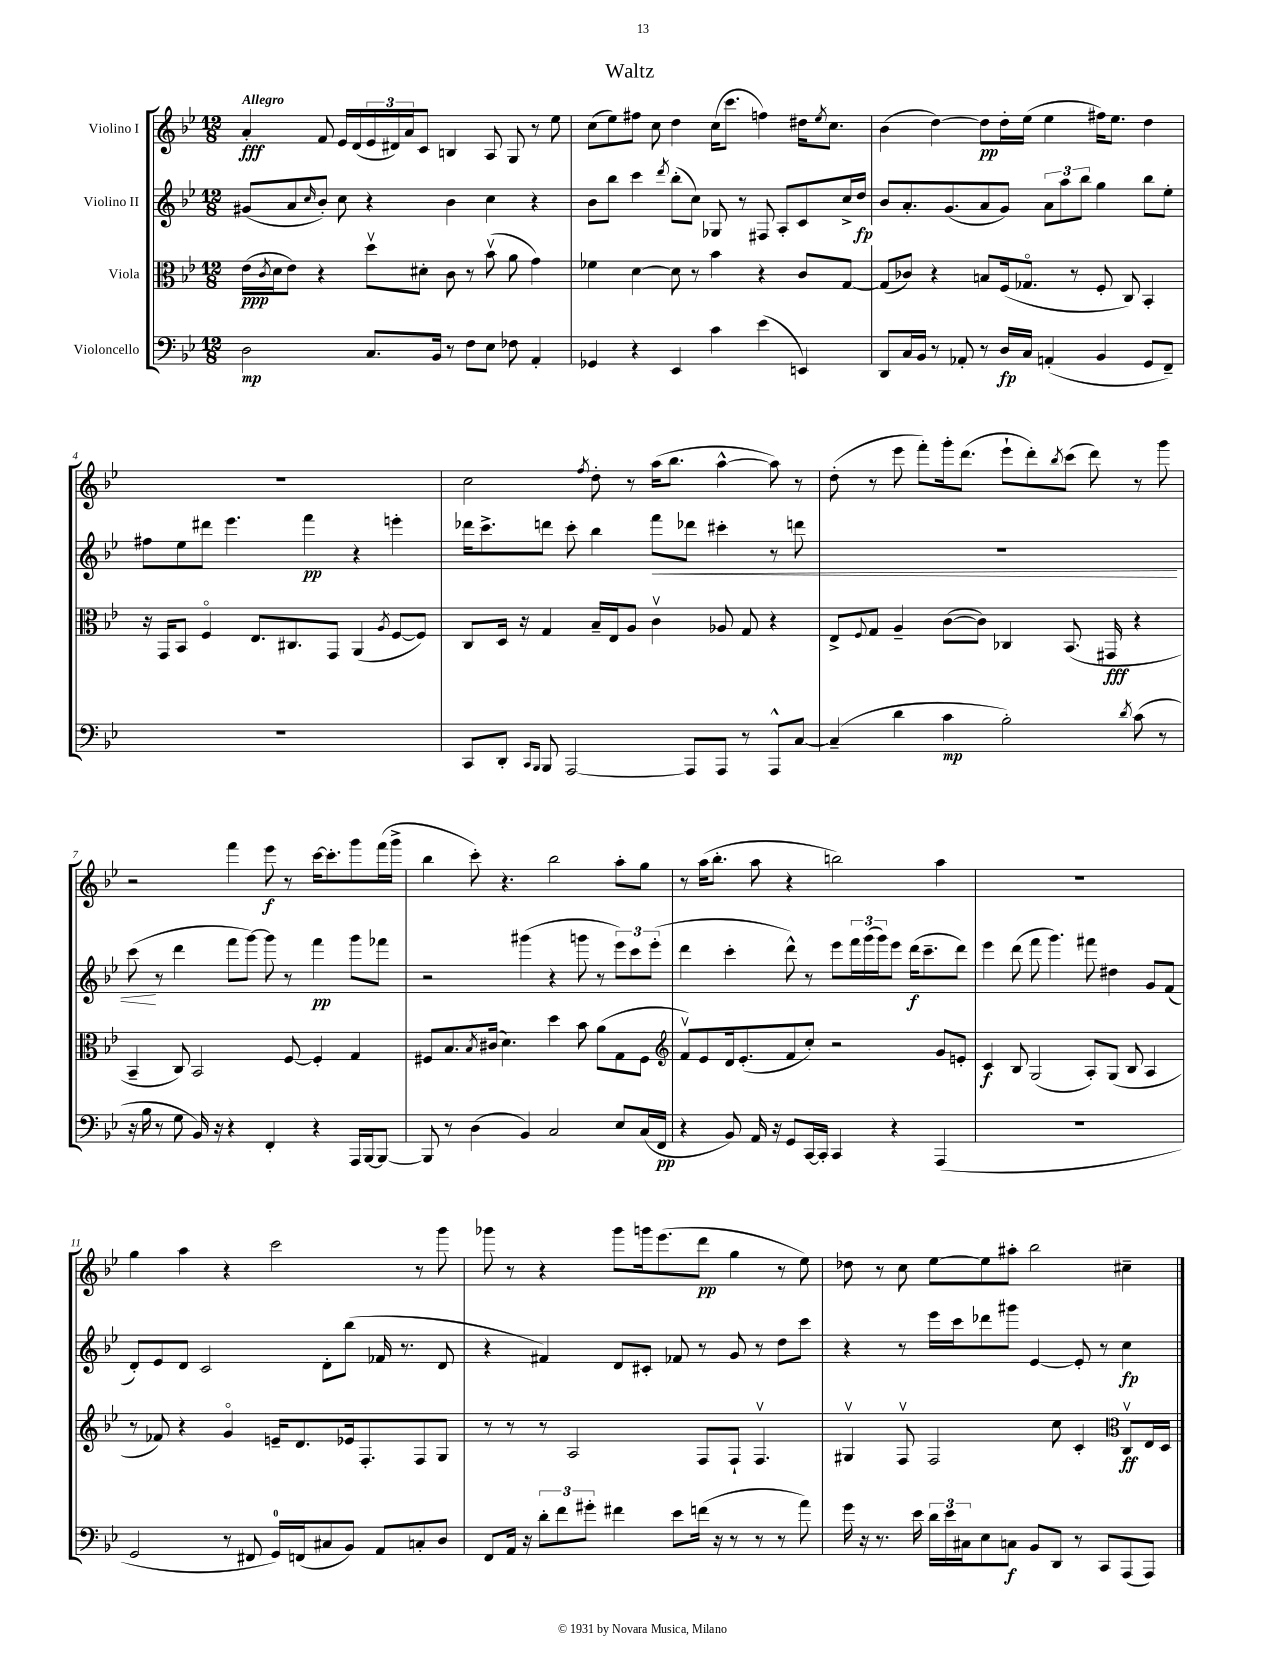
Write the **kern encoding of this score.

**kern	**kern	**kern	**kern
*staff4	*staff3	*staff2	*staff1
*clefF4	*clefC3	*clefG2	*clefG2
*k[b-e-]	*k[b-e-]	*k[b-e-]	*k[b-e-]
*M12/8	*M12/8	*M12/8	*M12/8
2D\	(16e-\LL	(8g#/L	4a'/
.	8qc/	.	.
.	16d\J	.	.
.	8e-\J)	8a/	.
.	.	16qqcc/	.
.	4r	8b-'/J)	8f/
.	.	8cc\	16e-/LL
.	.	.	(16d/
8.C/L	8ddv\L	4r	24e-/
.	.	.	24d#/)
.	.	.	24a/J
.	8d#'\J	.	8c/J
16BB-/Jk	.	.	.
8r	8c\	4b-\	4B/
8F\L	8r	.	.
8E-\J	(8b-v\	4cc\	8A/
8F-\	8a\	.	8G/
4AA'/	4g\)	4r	8r
.	.	.	8ee-\
=	=	=	=
4GG-/	4f-\	8b-\L	(8cc\L
.	.	8bb-\J	8ee-\)
4r	[4d\	4ccc\	8ff#\J
.	.	.	8cc\
.	.	8qddd/	.
4EE-/	8d\]	(8bb-'\L	4dd\
.	8r	8cc\J)	.
4c\	4b-\	8G-/	(16cc\LK
.	.	.	8.ccc\J
.	.	8r	.
(4e-\	4r	8F#/	4ff\)
.	.	8A'/L	.
4EE/)	8c/L	8c/	16dd#\LK
.	.	.	8qee-/
.	.	.	8.cc\J
.	[8G/J	16cc^/L	.
.	.	16dd/JJ	.
=	=	=	=
8DD/L	(8G/]L	8b-/L	(4b-\
16C/L	8c-/J)	8.a'/	.
16BB-/JJ	.	.	.
8r	4r	.	[4dd\)
.	.	(8.g/	.
8AA-'/	.	.	.
8r	8B/L	8a/	8dd\]L
16D/LL	(16F/k	8g/J)	16dd'\L
16C/JJ	8.G-o/J	.	(16ee-\JJ
(4AA'/	.	12a\L	4ee-\
.	.	12aa\	.
.	8r	.	.
.	.	12bb-\J	.
4BB-/	8F'/	4gg\	16ff#\LK)
.	.	.	8.ee-\J
.	8C/)	.	.
8GG/L	4BB-'/	8bb-\L	4dd\
8FF~/J)	.	8ee-'\J	.
=	=	=	=
1.r	16r	8ff#\L	1.r
.	16GG/LK	.	.
.	8BB-/J	8ee-\	.
.	4Fo/	8ddd#\J	.
.	.	4.eee-\	.
.	8.E-/L	.	.
.	8.C#/	.	.
.	.	4fff\	.
.	8GG/J	.	.
.	(4AA/	4r	.
.	8qA/	.	.
.	[8F/L	4eee'\	.
.	8F/]J)	.	.
=	=	=	=
8CC/L	8C/L	16ddd-\LK	2cc\
.	.	8.ccc^\	.
8DD'/J	16D/Jk	.	.
.	16r	.	.
16qqCC/LL	.	.	.
16qqBBB-/JJ	.	.	.
8BBB-/	4G/	8ddd\J	.
[2AAA/	.	8ccc'\	.
.	.	.	8qff/
.	16B-~/LL	4bb-\	8dd'\
.	16E-/J	.	.
.	8A/J	.	8r
.	4cv\	8fff\L	(16aa\LK
.	.	.	8.bb-\J
8AAA/]L	.	8ddd-\J	.
8AAA/J	8A-/	4ccc#'\	[4aa^^\
8r	8G/	.	.
8AAA^^/L	4r	8r	8aa\])
[8C/J	.	8ddd\	8r
=	=	=	=
(4C~/]	8E-^/L	1.r	(8dd'\
.	8qqF/	.	.
.	8G/J	.	8r
4d\	4A~/	.	8eee-\
.	.	.	8fff'\L)
4c\	([8c\L	.	16ggg'\k
.	.	.	(8.ddd\J
.	8c\]J)	.	.
2B-'\)	4C-/	.	8eee-`\L
.	.	.	8ddd'\)
.	.	.	8qbb-/
.	(8.BB-/	.	(8ccc\J
.	.	.	8ddd\)
.	16GG#/	.	.
8qd/	.	.	.
(8c\	4r	.	8r
8r	.	.	8ggg\
=	=	=	=
16r	4BB-~/	(8ccc\	2r
16B-\	.	.	.
8r	.	8r	.
8G\	8C/)	4ddd\	.
16BB-/)	2BB-/	.	.
16r	.	.	.
4r	.	8fff\L	4fff\
.	.	[8ggg\J)	.
4FF'/	.	8ggg\]	8eee-\
.	[8F/	8r	8r
4r	4F'/]	4fff\	[16ccc\LK
.	.	.	8.ccc'\]
16AAA/LL	4G/	8ggg\L	8ggg\
[16BBB-/J	.	.	.
8BBB-/_J	.	8fff-\J	(16fff\L
.	.	.	16ggg^\JJ
=	=	=	=
8BBB-/]	8F#/L	2r	4bb-\
8r	8.B-/	.	.
(4D\	.	.	8ccc'\)
.	8qB-/	.	.
.	(16c#/Jk	.	.
.	4.d\)	.	4.r
4BB-/)	.	(4ggg#\	.
2C/	4dd\	4r	2bb-\
.	8b-\	8ggg\	.
.	(8a\L	8r	.
8E-/L	8G\	12eee-\L)	8aa'\L
.	.	12ccc\	.
(16C/L	8F#\J	.	8gg\J
.	.	(12eee-'\J	.
16FF/JJ	.	.	.
=	=	=	=
*	*clefG2	*	*
4r	8fv/L)	4ddd\	8r
.	8e-/	.	(16aa\LK
.	.	.	8.bb-'\J
8BB-/)	16d/k	4ccc'\	.
.	(8.e-'/	.	.
16AA/	.	.	8aa\
16r	.	.	.
8GG/L	8f/	8ddd^^\)	4r
[16CC/L	8cc'/J)	8r	.
16CC'/]JJ	.	.	.
4CC/	2r	8eee-\L	2bb\)
.	.	24fff\L	.
.	.	(24ggg\	.
.	.	24ggg\J)	.
4r	.	8eee-\J	.
.	.	(16ddd\LK	.
.	.	8.ccc~\	.
(4AAA/	8g/L	.	4aa\
.	8e'/J	8ddd\J)	.
=	=	=	=
1.r	4c/	4eee-\	1.r
.	8B-/	(8ddd\	.
.	(2G/	8fff\	.
.	.	4.ggg\)	.
.	8A'/L)	8fff#\	.
.	(8G/J	4dd#\	.
.	8B-/	.	.
.	4A/	8g/L	.
.	.	(8f/J	.
=	=	=	=
2GG/	8r	8d'/L)	4gg\
.	8f-/)	8e-/	.
.	4r	8d/J	4aa\
.	.	2c/	.
8r	4go/	.	4r
8FF#/	.	.	.
16GG/LL)	16e~/LK	.	2ccc\
(16FF/J	8.d/	.	.
8C#/	.	8d'\L	.
8BB-/J)	16e-/k	(8bb-\J	.
.	8.F'/	.	.
8AA/L	.	16f-/	.
.	.	8.r	.
8C'/	8F/	.	8r
8D/J	8G/J	8d/	8ggg\
=	=	=	=
8FF/L	8r	4r	8ggg-\
16AA/Jk	8r	.	8r
16r	.	.	.
12d'\L	8r	4f#/)	4r
12f\	.	.	.
.	2A/	.	.
12g#'\J	.	.	.
4f#\	.	8d/L	8ggg-\L
.	.	8c#'/J	16ggg\k
.	.	.	(8.eee-\
8e-\L	.	8f-/	.
(16f\Jk	8F/L	8r	8ddd\J
16r	.	.	.
8r	8F`/J	8g/	4gg\
8r	4.Fv/	8r	.
8r	.	8dd\L	8r
8a\)	.	8ccc\J	8ee-\)
=	=	=	=
16g\	4G#v/	4r	8dd-\
16r	.	.	.
8.r	.	.	8r
.	8Fv/	8r	8cc\
16e-\	.	.	.
24d\LL	2F/	16eee-\LL	[8ee-\L
24e-\	.	.	.
.	.	16ccc\J	.
24C#\J	.	.	.
8E-\	.	8ddd-\	8ee-\]
8C\J	.	8ggg#\J	8aa#'\J
8BB-/L	.	[4e-/	2bb-\
8DD/J	8cc\	.	.
8r	4c'/	8e-'/]	.
8CC/L	.	8r	.
*	*clefC3	*	*
(8AAA/	8Cv/L	4cc\	4cc#~\
8AAA/J)	16E-/L	.	.
.	16D/JJ	.	.
==	==	==	==
*-	*-	*-	*-
